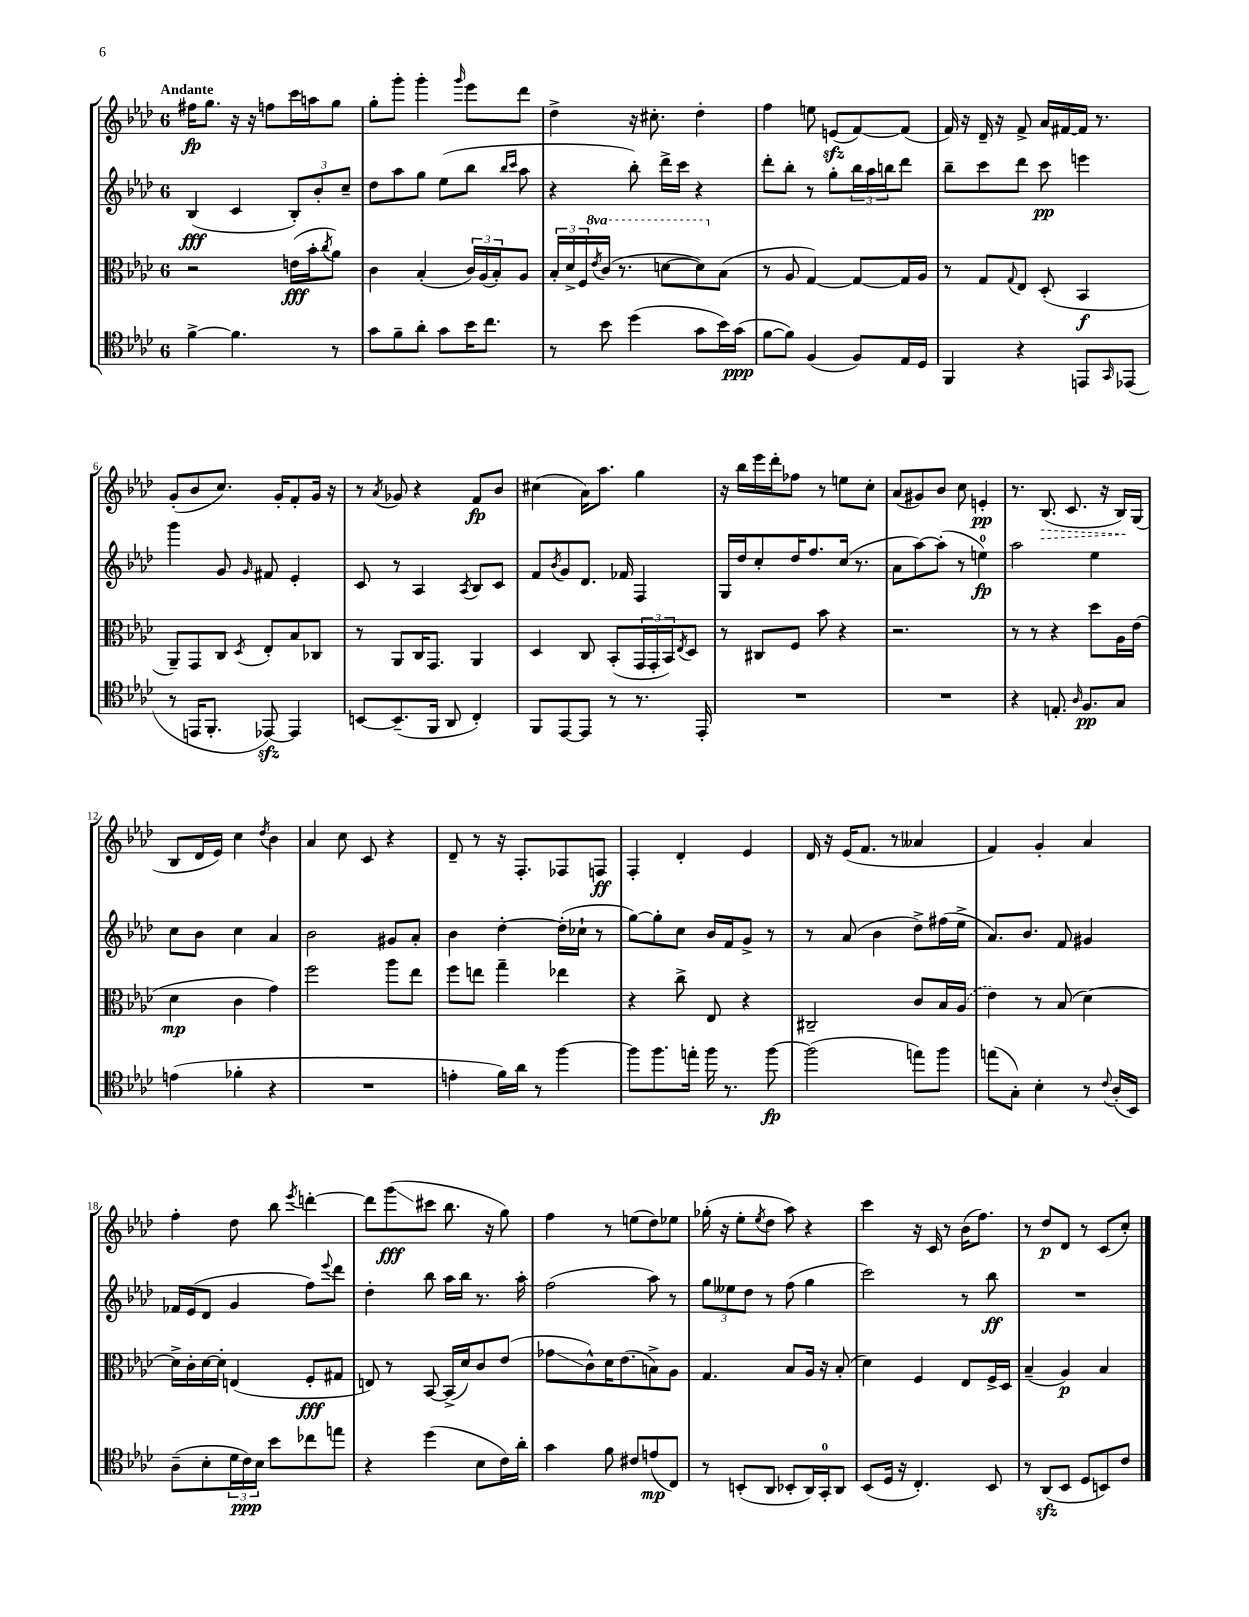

**kern	**kern	**kern	**kern
*staff4	*staff3	*staff2	*staff1
*clefC4	*clefC3	*clefG2	*clefG2
*k[b-e-a-d-]	*k[b-e-a-d-]	*k[b-e-a-d-]	*k[b-e-a-d-]
*M6/8	*M6/8	*M6/8	*M6/8
[4f^\	2r	(4B-/	16ff#\LK
.	.	.	8.gg\J
4.f\]	.	4c/	16r
.	.	.	16r
.	.	.	8ff\L
.	(16e\LL	12B-'/L)	16ccc\L
.	16b-'\J	.	16aa\J
.	.	12b-'/	.
.	8qcc/	.	.
8r	8a-\J)	.	8gg\J
.	.	12cc~/J	.
=	=	=	=
8g\L	4c\	8dd-\L	8gg'\L
8f~\	.	8aa-\	8ggg'\J
8a-'\J	(4B-'/	8gg\J	4ggg'\
8g\L	.	(8ee-\L	.
.	.	.	16qqggg/
16b-\K	24c/LL)	8bb-\J	8eee-\L
.	(24A-/	.	.
8.cc\J	.	.	.
.	24B-'/J)	.	.
.	.	16qqbb-/LL	.
.	.	16qqccc/JJ	.
.	8A-/J	8aa-\	8ddd-\J
=	=	=	=
8r	24B-'/LL	4r	4dd-^\
.	24d-^/	.	.
.	24F/	.	.
.	8qee-/	.	.
8b-\	(16cc/JJ	.	.
.	8.r	.	.
(4dd-\	.	8bb-'\)	16r
.	.	.	8.cc#'\
.	[8dd\L	16ddd-^\LL	.
.	.	16ccc\JJ	.
8g\L	8dd\])	4r	4dd-'\
16b-\L)	(8B-\J	.	.
(16g\JJ	.	.	.
=	=	=	=
[8f\L	8r	8ddd-'\L	4ff\
8f\]J)	8A-/	8bb-'\J	.
(4F/	[4G/)	8r	8ee\
.	.	8gg'\L	(8e/L
8F/L)	8G/_L	24bb-\L	[8f/)
.	.	24aa-\	.
.	.	24bb\J	.
16E-/L	16G/]L	8ddd-\J	(8f/]J
16D-/JJ	16A-/JJ	.	.
=	=	=	=
4FF/	8r	8bb-~\L	16f/)
.	.	.	16r
.	8G/L	8ccc\	16d-~/
.	.	.	16r
.	8qqG/	.	.
4r	8E-/J	8ddd-\J	8f^/
.	(8D-'/	8ccc\	16a-/LL
.	.	.	[16f#/
8EE/L	4BB-/	4eee\	16f#/]JJ
.	.	.	8.r
16qqGG/	.	.	.
(8EE-/J	.	.	.
=	=	=	=
8r	8AA-~/L)	4ggg\	(8g'/L
16EE/LK	8GG/	.	8b-/
8.FF'/J	.	.	.
.	8C/J	8g/	8.cc/J)
.	8qD-/	16qqg/	.
[8EE-/)	8E-'/L	8f#/	.
.	.	.	16g'/LK
4EE-/]	8B-/	4e-'/	8f'/
.	8C-/J	.	16g/Jk
.	.	.	16r
=	=	=	=
[8BB/L	8r	8c/	8r
.	.	.	8qa-/
(8.BB~/]	8AA-/L	8r	8g-/
.	16C/K	4A-/	4r
16FF/Jk	8.GG/J	.	.
8AA-/	.	.	.
.	.	8qA-/	.
4C'/)	4AA-/	8B-/L	8f/L
.	.	8c/J	8b-/J
=	=	=	=
8FF/L	4D-/	8f/L	(4cc#\
.	.	8qb-/	.
[8EE-/	.	8g/	.
8EE-/]J	8C/	8.d-/J	16a-\LK)
.	.	.	8.aa-\J
8r	(8BB-'/L	.	.
.	.	16f-/	.
8.r	24GG/L	4F/	4gg\
.	24GG'/	.	.
.	24BB-/J)	.	.
.	8qE-/	.	.
.	8D-/J	.	.
16EE-'/	.	.	.
=	=	=	=
2.r	8r	16G/LL	16r
.	.	16dd-/J	16bb-\LL
.	8C#/L	8cc'/	16eee-\
.	.	.	16ddd-'\J
.	8F/J	16dd-/K	8ff-\J
.	.	8.ff/	.
.	8b-\	.	8r
.	4r	(16cc/Jk	8ee\L
.	.	8.r	.
.	.	.	8cc'\J
=	=	=	=
2.r	2.r	8a-\L	(8a-/L
.	.	[8aa-\)	8g#/)
.	.	(8aa-'\]J	8b-/J
.	.	8r	8cc\
.	.	4ee\)	4e'/
=	=	=	=
4r	8r	2aa-\	8.r
.	8r	.	.
.	.	.	(8.B-/
8.E'/	4r	.	.
.	.	.	8.c/
16qqA-/	.	.	.
8.F/L	.	.	.
.	8dd-\L	4ee-\	.
.	.	.	16r
8G/J	16A-\L	.	16B-/LL)
.	(16e-\JJ	.	(16G/JJ
=	=	=	=
(4e\	4d-\	8cc\L	8B-/L
.	.	8b-\J	16d-/L
.	.	.	16e-/JJ)
4f-'\	4c\	4cc\	4cc\
.	.	.	8qdd-/
4r	4g\)	4a-/	4b-\
=	=	=	=
2.r	2ff\	2b-\	4a-/
.	.	.	8cc\
.	.	.	8c/
.	8aa-\L	8g#/L	4r
.	8ee-\J	8a-'/J	.
=	=	=	=
4e'\	8ff\L	4b-\	8d-~/
.	8ee\J	.	8r
16f\LL)	4gg~\	[4dd-'\	16r
16a-\JJ	.	.	8.F'/L
8r	.	.	.
[4ff\	4ee-\	(16dd-'\]LL	8F-/
.	.	16cc-`\JJ	.
.	.	8r	8F/J
=	=	=	=
8ff\]L	4r	[8gg\L)	4F'/
8.ff\	.	8gg'\]	.
.	8cc^\	8cc\J	4d-'/
16ee'\Jk	.	.	.
16ff\	8E-/	16b-/LL	.
8.r	.	16f/J	.
.	4r	8g^/J	4e-/
[8ff\	.	8r	.
=	=	=	=
(2ff\]	2C#~/	8r	16d-/
.	.	.	16r
.	.	(8a-/	(16e-/LK
.	.	.	8.f/J
.	.	4b-\	.
.	.	.	8r
8ee\L)	8c/L	8dd-^\L)	4a--/
8ff\J	16B-/L	(16ff#\L	.
.	(16A-/JJ	16ee-^\JJ	.
=	=	=	=
(8ee\L	4e-\)	8.a-/L)	4f/)
8G'\J)	.	.	.
.	.	8.b-/J	.
4B-'\	8r	.	4g'/
.	(8B-/	8f/	.
8r	[4d-\)	4g#/	4a-/
8qqc/	.	.	.
(16A-'/LL	.	.	.
16BB-/JJ)	.	.	.
=	=	=	=
(8A-~\L	16d-^\]LL	16f-/LL	4ff'\
.	16c'\	(16e-/J	.
8B-'\	[16d-\	8d-/J	.
.	16d-'\]JJ	.	.
24d-\L	(4E/	4g/	8dd-\
24c\)	.	.	.
24B-\JJ	.	.	.
8b-\L	.	.	8bb-\
.	.	.	8qeee-/
8cc-\	8F'/L	8ff\L)	[4ddd'\
.	.	8qqeee-/	.
8ee\J	8G#/J	8ddd-\J	.
=	=	=	=
4r	8E/)	4dd-'\	8ddd\]L
.	8r	.	(8ggg\
(4dd-\	[8BB-/	8bb-\	8ccc#\J
.	(16BB-^/]LL	16aa-\LL	8.bb-\
.	16d-/J)	16bb-\JJ	.
8B-\L	8c/	8.r	.
.	.	.	16r
16c\L)	(8e-/J	.	8gg\)
16a-'\JJ	.	16aa-'\	.
=	=	=	=
4g\	8g-\L	(2ff\	4ff\
.	8c^^\)	.	.
8f\	16d-\K	.	8r
.	(8.e-\	.	.
8c#/L	.	.	(8ee\L
(8e/	8B^\)	8aa-\)	8dd-\)
8C/J)	8A-\J	8r	8ee-\J
=	=	=	=
8r	4.G/	12gg\L	(16gg-'\
.	.	.	16r
.	.	12ee--\	.
(8BB'/L	.	.	8ee-'\L
.	.	12dd-\J	.
.	.	.	8qee-/
8AA-/J	.	8r	8dd-\J
8BB-'/L	8B-/L	(8ff\	8aa-\)
16AA-/L)	16A-/Jk	4gg\	4r
16GG'/J	16r	.	.
8AA-/J	(8B-'/	.	.
=	=	=	=
(8BB-/L	4d-\)	2ccc\)	4ccc\
16D-/Jk	.	.	.
16r	.	.	.
4.C'/)	4F/	.	16r
.	.	.	16c/
.	.	.	8r
.	8E-/L	8r	(16b-\LK
.	.	.	8.ff\J)
8BB-/	16F^/L	8bb-\	.
.	16D-/JJ	.	.
=	=	=	=
8r	(4B-~/	2.r	8r
(8AA-/L	.	.	8dd-/L
8BB-/J	4A-/)	.	8d-/J
8D-/L	.	.	8r
8BB/)	4B-/	.	(8c/L
8c/J	.	.	8cc'/J)
==	==	==	==
*-	*-	*-	*-
